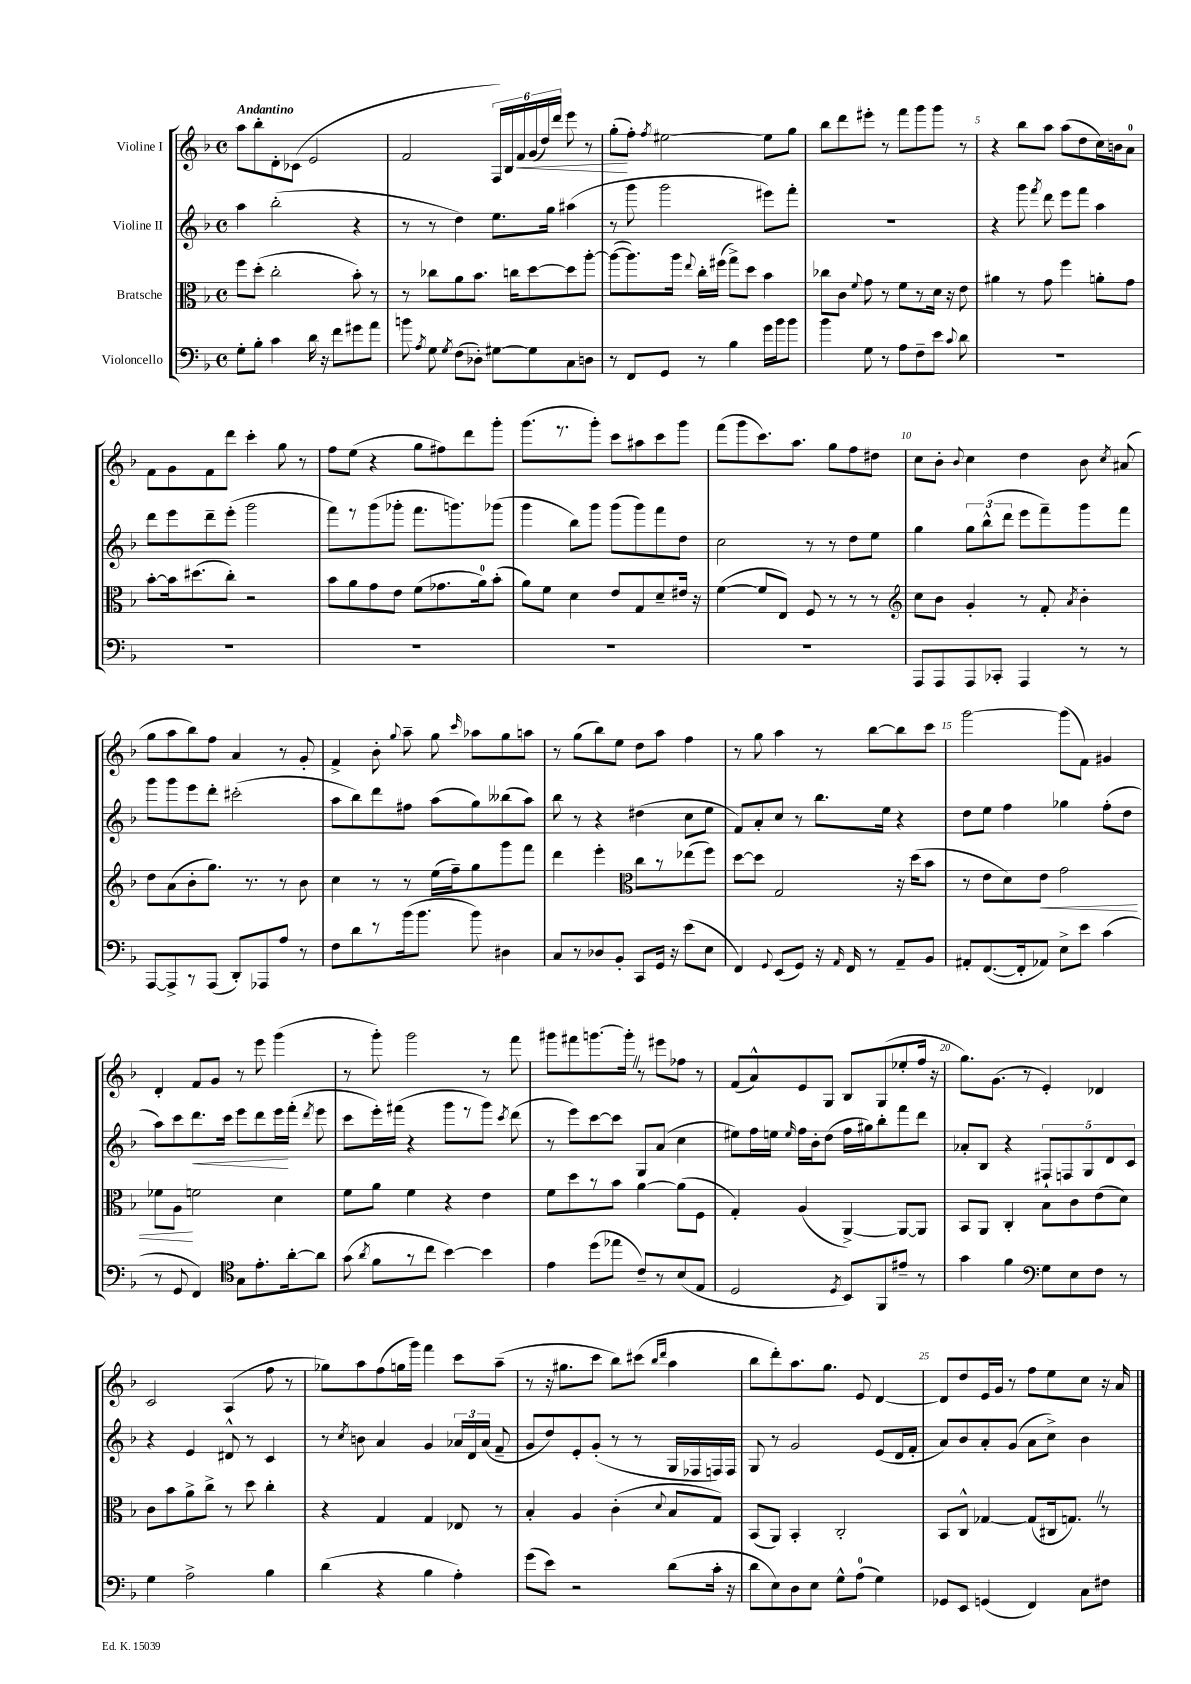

**kern	**kern	**kern	**kern
*staff4	*staff3	*staff2	*staff1
*clefF4	*clefC3	*clefG2	*clefG2
*k[b-]	*k[b-]	*k[b-]	*k[b-]
*M4/4	*M4/4	*M4/4	*M4/4
*met(c)	*met(c)	*met(c)	*met(c)
8G'	8ff	4aa	8aa
8B-'	(8dd'	.	8bb-'
4c	2cc'	(2bb-'	8d'
.	.	.	(8c-
16d	.	.	2e
16r	.	.	.
8f	.	.	.
8g#	8b-')	4r	.
8a	8r	.	.
=	=	=	=
8b	8r	8r	2f
8qA	.	.	.
8G	8cc-	8r	.
8qG	.	.	.
(8F	8a	4dd)	.
8D-')	8.b-	.	.
[8G#	.	8.ee	24F)
.	.	.	24B-
.	16cc	.	.
.	.	.	24f
8G#]	[8dd	.	(24g
.	.	.	24dd)
.	.	16gg	.
.	.	.	24ddd
8C	8dd]	(4aa#	8eee
8D	[8aa'	.	8r
=	=	=	=
8r	(8aa_	8r	(8gg'
8FF	8.aa])	8ggg	8ff')
.	.	.	8qff
8GG	.	2ggg	[2ee#
.	16aa	.	.
.	8qqee	.	.
8r	16cc'	.	.
.	(16ff#	.	.
4B-	8gg^)	.	.
.	8dd	.	.
16g	4b-	8eee#)	8ee#]
16b-	.	.	.
8b-	.	8fff'	8gg
=	=	=	=
4b-	8cc-	1r	8bb-
.	8c	.	8ddd
.	8qqf	.	.
8G	8g	.	8eee#'
8r	8r	.	8r
8A	8f	.	8fff
8F~	8r	.	8ggg
8e	16d	.	8ggg
.	16r	.	.
8qqc	.	.	.
8d	8e	.	8r
=	=	=	=
1r	4a#	4r	4r
.	8r	8ggg	8bb-
.	.	8qfff	.
.	8g	8ddd	8aa
.	4ff	8eee	(8aa
.	.	8fff	8dd
.	8a'	4aa	16cc)
.	.	.	16b
.	8g	.	8a
=	=	=	=
1r	[8b-'	8ddd	8f
.	16b-]	8eee	8g
.	(8.dd#	.	.
.	.	8ddd~	8f
.	8cc')	(8eee'	8ddd
.	2r	2ggg	4ccc'
.	.	.	8gg
.	.	.	8r
=	=	=	=
1r	8b-	8fff)	8ff
.	8a	8r	(8ee
.	8g	(8ggg	4r
.	8e	8ggg-'	.
.	(8f	8.fff	8gg
.	8.g-	.	8ff#)
.	.	8.ggg)	.
.	.	.	8ddd
.	16a)	.	.
.	(8b-'	(8ggg-	8ggg'
=	=	=	=
1r	8a)	4ggg	(8.ggg
.	8f	.	.
.	.	.	8.r
.	4d	8bb-)	.
.	.	8ggg	8ggg')
.	8e	(8ggg	8ccc
.	8G	8ggg)	8aa#
.	8d~	8fff	8ccc
.	16e#	8dd	8ggg
.	16r	.	.
=	=	=	=
1r	([4f	2cc	(8fff
.	.	.	8ggg
.	8f]	.	8.ccc)
.	8E)	.	.
.	.	.	8.aa
.	8F	8r	.
.	8r	8r	8gg
.	8r	8dd	8ff
.	8r	8ee	8dd#
=	=	=	=
*	*clefG2	*	*
8AAA	8cc	4gg	8cc
8AAA	8b-	.	8b-'
.	.	.	8qqb-
8AAA	4g'	12gg	4cc
.	.	(12bb-^^	.
8CC-'	.	.	.
.	.	12ddd	.
4AAA	8r	8eee	4dd
.	8f'	8fff~)	.
.	8qa	.	.
8r	4b-'	8ggg	8b-
.	.	.	8qcc
8r	.	8fff	(8a#
=	=	=	=
[8AAA	8dd	8ggg	8gg
8AAA^]	(8a	8ggg	8aa
8r	8b-'	8eee	8bb-)
(8AAA	8.gg)	8ddd'	8ff
8DD')	.	(2ccc#'	4a
.	8.r	.	.
8AAA-	.	.	.
8A	8r	.	8r
8r	8b-	.	8g'
=	=	=	=
8F	4cc	8aa	4f^
8d	.	8bb-)	.
8r	8r	8ddd	8b-'
.	.	.	8qqgg
(16b-	8r	8ff#	8aa~
8.b-	.	.	.
.	(16ee	(8aa	8gg
.	16ff~)	.	.
.	.	.	16qqccc
8b-)	8gg	8gg)	8aa-
4D#	8ggg	(8bb--	8gg
.	8fff	8aa)	8aa
=	=	=	=
8C	4ddd	8bb-	8r
8r	.	8r	(8gg
8D-	4eee'	4r	8bb-)
8BB-'	.	.	8ee
*	*clefC3	*	*
8CC	8cc	(4dd#	8dd
16GG	8r	.	8aa
16r	.	.	.
(8e	(8ee-	8cc	4ff
8E	8ff)	8ee	.
=	=	=	=
4FF)	[8dd	8f)	8r
.	8dd]	8a'	8gg
8qqGG	.	.	.
(8EE	2G	8cc	4aa
8GG)	.	8r	.
16r	.	8.bb-	8r
16qqAA	.	.	.
16FF	.	.	.
8r	.	.	[8bb-
.	.	16ee	.
8AA~	16r	4r	8bb-]
.	(16dd	.	.
8BB-	8b-	.	8ccc
=	=	=	=
8AA#'	8r	8dd	[2ggg
([8.FF	8e	8ee	.
.	8d)	4ff	.
16FF']	.	.	.
8AA-)	8e	.	.
8E^	2g	4gg-	(8ggg]
8e	.	.	8f)
(4c	.	(8ff'	4g#
.	.	8dd	.
=	=	=	=
8r	8f-	8aa)	4d'
8GG	8A	8ccc	.
4FF)	2f	8.ddd	8f
.	.	.	8g
.	.	16ccc	.
*clefC4	*	*	*
8G	.	8eee	8r
8.e'	.	8ddd	8eee
.	4d	16eee	(4ggg
[16a'	.	(16fff'	.
.	.	8qddd	.
8a]	.	8eee	.
=	=	=	=
(8g	8f	8ccc	8r
8qa	.	.	.
8f	8a	16eee')	8ggg')
.	.	(16fff#	.
8r	4f	4r	2ggg
8cc	.	.	.
[4b-)	4r	8ggg	.
.	.	8r	.
4b-]	4e	8ggg)	8r
.	.	8qccc	.
.	.	(8ddd	8fff
=	=	=	=
4e	8f	8r	8ggg#
.	8dd	8eee)	8fff#
(8dd	8r	[8ccc	[8.ggg
8ee-	8b-	8ccc]	.
.	.	.	16ggg']
8c~)	[4a	8G	8r
8r	.	(8a	8eee#
(8B-	(8a]	4cc	8ff-
8E	8F	.	8r
=	=	=	=
2D	4G')	8ee#)	(8f
.	.	16ff	8a^^)
.	.	16ee	.
.	.	16qqee	.
.	(4A	16ff	8e
.	.	16b-'	.
.	.	(8dd	8G
8qD	.	.	.
8BB-)	[4AA^)	16ff	8B-
.	.	16gg#)	.
8FF	.	8bb-'	(8G
8e#~	8AA_	8fff	8ee-'
8r	8AA]	8ddd	16ff
.	.	.	16r
=	=	=	=
4g	8BB-	8a-'	8.gg)
.	8AA	8B-	.
.	.	.	(8.g
4f	4C'	4r	.
.	.	.	8r
*clefF4	*	*	*
8G	8B-	10F#`	4e')
.	.	10F	.
8E	8c	.	.
.	.	10G	.
8F	(8e	.	4d-
.	.	10d	.
8r	8d)	.	.
.	.	10c	.
=	=	=	=
4G	8c	4r	2c
.	8b-	.	.
2A^	8a^	4e	.
.	8cc^	.	.
.	8r	8d#^^	(4A
.	8dd	8r	.
4B-	4cc'	4c	8ff
.	.	.	8r
=	=	=	=
(4d	4r	8r	8gg-)
.	.	8qcc	.
.	.	8b	8aa
4r	4G	4a	(8ff
.	.	.	16gg
.	.	.	16ggg)
4B-	4G	4g	4fff
4A')	8E-	24a-	8ccc
.	.	24d	.
.	.	(24a-	.
.	8r	8f~	(8aa~
=	=	=	=
(8g	4B-'	8g	8r
8e)	.	8dd)	16r
.	.	.	8.gg#
2r	4A	8e'	.
.	.	(8g'	8ccc
.	(4c'	8r	8bb-)
.	.	8r	(8ccc#
.	.	.	16qqbb-
.	8qqd	.	16qqddd
(8d	8B-	16G	4aa
.	.	16F-	.
16c'	8G)	16F)	.
16r	.	16F	.
=	=	=	=
8d	(8BB-	8G	8bb-
8E)	8AA)	8r	8ddd')
8D	4BB-'	2g	8.aa
8E	.	.	.
.	.	.	8.gg
8G^^	2C'	.	.
(8A	.	.	8e
4G)	.	(8e	[4d
.	.	16d	.
.	.	16f'	.
=	=	=	=
8GG-	8BB-	8a)	8d]
8EE	8C^^	8b-	8dd
(4GG	[4G-	8a'	16e
.	.	.	16g
.	.	(8g	8r
4FF)	(8G-]	8a	8ff
.	16C#	8cc^)	8ee
.	8.G)	.	.
8C	.	4b-	8cc
8F#	8r	.	16r
.	.	.	16a
==	==	==	==
*-	*-	*-	*-
